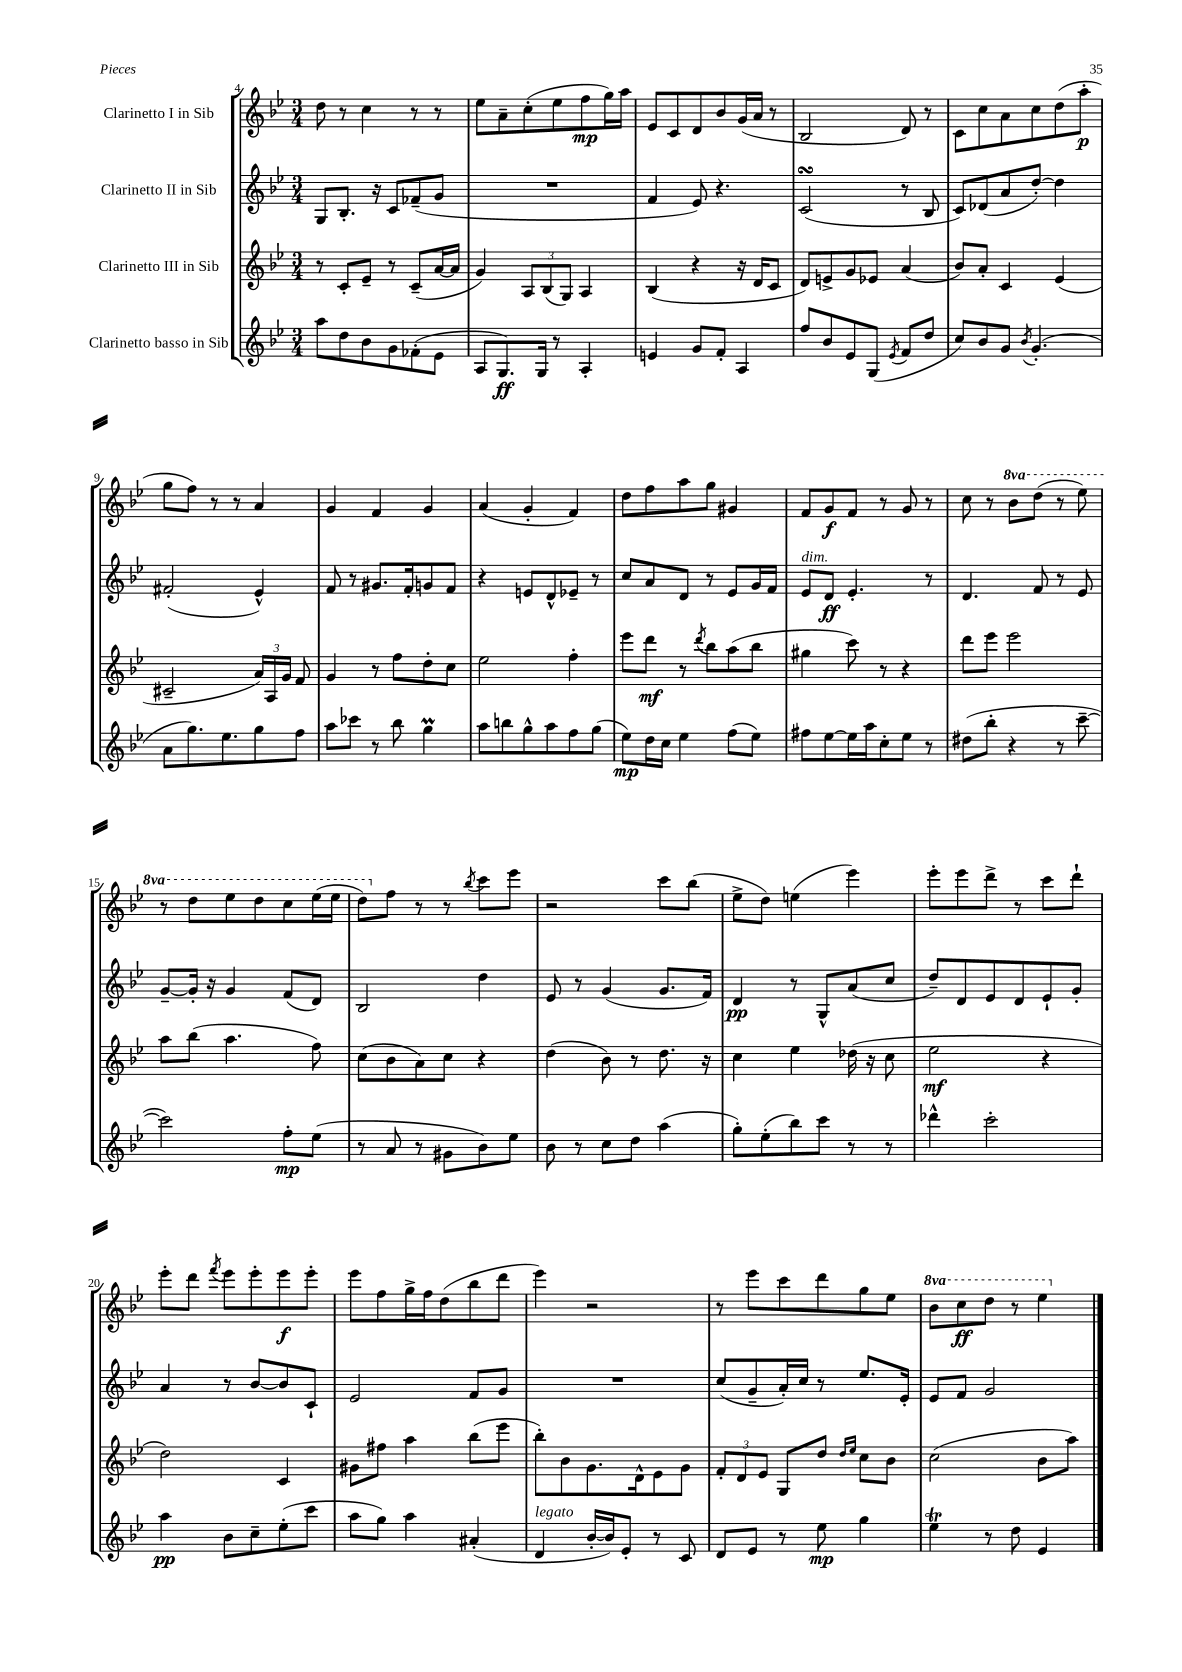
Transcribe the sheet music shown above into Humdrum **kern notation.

**kern	**kern	**kern	**kern
*staff4	*staff3	*staff2	*staff1
*clefG2	*clefG2	*clefG2	*clefG2
*k[b-e-]	*k[b-e-]	*k[b-e-]	*k[b-e-]
*M3/4	*M3/4	*M3/4	*M3/4
8aa\L	8r	8G/L	8dd\
8dd\	8c'/L	8.B-'/J	8r
8b-\	8e-~/J	.	4cc\
.	.	16r	.
8g\	8r	8c/L	.
(8f-'\	(8c~/L	(8f-~/	8r
8e-\J	[16a/L	8g/J	8r
.	16a/]JJ	.	.
=	=	=	=
8A/L	4g/)	2.r	8ee-\L
8.G/)	.	.	8a~\
.	12A/L	.	(8cc'\
16G/Jk	.	.	.
.	(12B-/	.	.
8r	.	.	8ee-\
.	12G/J)	.	.
4A'/	4A/	.	8ff\
.	.	.	16gg\L)
.	.	.	16aa\JJ
=	=	=	=
4e/	(4B-/	4f/	8e-/L
.	.	.	8c/
8g/L	4r	8e-/)	8d/
8f'/J	.	4.r	8b-/
4A/	16r	.	(16g/L
.	16d/LK	.	16a/JJ
.	8c/J	.	8r
=	=	=	=
8ff/L	8d/L)	(2c/	2B-/
8b-/	8e^/	.	.
8e-/	8g/	.	.
(8G/J	8e-/J	.	.
8qe-/	.	.	.
8f/L	(4a/	8r	8d/)
8dd/J	.	8B-/	8r
=	=	=	=
8cc/L)	8b-/L)	8c/L)	8c\L
8b-/	8a'/J	(8d-/	8cc\
8g/J	4c/	8a/	8a\
8qb-/	.	.	.
(4.g'/	.	[8dd'/J)	8cc\
.	(4e-/	4dd\]	(8dd\
.	.	.	8aa'\J
=	=	=	=
8a\L	2c#~/	(2f#'/	8gg\L
8.gg\)	.	.	8ff\J)
.	.	.	8r
8.ee-\	.	.	.
.	.	.	8r
8gg\	24a/LL)	4e-^^/)	4a/
.	24A/	.	.
.	24g/JJ	.	.
8ff\J	8f/	.	.
=	=	=	=
8aa\L	4g/	8f/	4g/
8ccc-\J	.	8r	.
8r	8r	8.g#/L	4f/
8bb-\	8ff\L	.	.
.	.	16f'/k	.
4gg\	8dd'\	8g/	4g/
.	8cc\J	8f/J	.
=	=	=	=
8aa\L	2ee-\	4r	(4a/
8bb\	.	.	.
8gg^^\	.	8e/L	4g'/
8aa\	.	8d^^/	.
8ff\	4ff'\	8e-~/J	4f/)
(8gg\J	.	8r	.
=	=	=	=
8ee-\L)	8eee-\L	8cc/L	8dd\L
16dd\L	8ddd\J	8a/	8ff\
16cc\JJ	.	.	.
4ee-\	8r	8d/J	8aa\
.	8qddd/	.	.
.	8bb-\L	8r	8gg\J
(8ff\L	(8aa\	8e-/L	4g#/
8ee-\J)	8bb-\J	16g/L	.
.	.	16f/JJ	.
=	=	=	=
8ff#\L	4gg#\	8e-/L	8f/L
[8ee-\	.	8d/J	8g/
16ee-\]L	8ccc\)	4.e-'/	8f/J
16aa\J	.	.	.
8cc'\	8r	.	8r
8ee-\J	4r	.	8g/
8r	.	8r	8r
=	=	=	=
(8dd#\L	8ddd\L	4.d/	8cc\
8bb-'\J	8eee-\J	.	8r
4r	2eee-\	.	8bb-\L
.	.	8f/	(8ddd\J
8r	.	8r	8r
[8ccc~\	.	8e-/	8eee-\)
=	=	=	=
2ccc\])	8aa\L	[8g~/L	8r
.	(8bb-\J	16g'/]Jk	8ddd\L
.	.	16r	.
.	4.aa\	4g/	8eee-\
.	.	.	8ddd\
8ff'\L	.	(8f/L	8ccc\
(8ee-\J	8ff\)	8d/J)	(16eee-\L
.	.	.	16eee-\JJ
=	=	=	=
8r	(8cc\L	2B-/	8ddd\L)
8a/	8b-\	.	8ff\J
8r	8a\)	.	8r
8g#\L	8cc\J	.	8r
.	.	.	8qbb-/
8b-\)	4r	4dd\	8ccc\L
8ee-\J	.	.	8eee-\J
=	=	=	=
8b-\	(4dd\	8e-/	2r
8r	.	8r	.
8cc\L	8b-\)	(4g/	.
8dd\J	8r	.	.
(4aa\	8.dd\	8.g/L	8ccc\L
.	.	.	(8bb-\J
.	16r	16f/Jk)	.
=	=	=	=
8gg'\L)	4cc\	4d/	8ee-^\L
(8ee-'\	.	.	8dd\J)
8bb-\)	4ee-\	8r	(4ee\
8ccc\J	.	8G^^/L	.
8r	(16dd-\	(8a/	4eee-\)
.	16r	.	.
8r	8cc\	8cc/J	.
=	=	=	=
4ddd-^^\	2ee-\	8dd~/L)	8eee-'\L
.	.	8d/	8eee-\
2ccc'\	.	8e-/	8ddd^\J
.	.	8d/	8r
.	4r	8e-`/	8ccc\L
.	.	8g'/J	8ddd`\J
=	=	=	=
4aa\	2dd\)	4a/	8eee-'\L
.	.	.	8ddd\J
.	.	.	8qfff/
8b-\L	.	8r	8eee-\L
8cc~\	.	[8b-/L	8eee-'\
(8ee-'\	4c/	8b-/]	8eee-\
8ccc\J	.	8c`/J	8eee-'\J
=	=	=	=
8aa\L	8g#\L	2e-/	8eee-\L
8gg\J)	8ff#\J	.	8ff\
4aa\	4aa\	.	16gg^\L
.	.	.	16ff\J
.	.	.	(8dd\
(4a#'/	(8bb-\L	8f/L	8bb-\
.	8eee-\J	8g/J	8ddd\J
=	=	=	=
4d/	8bb-'\L)	2.r	4eee-\)
.	8b-\	.	.
[16b-'/LL	8.g\	.	2r
16b-/]J)	.	.	.
8e-'/J	.	.	.
.	16d^^\k	.	.
8r	8e-\	.	.
8c/	8g\J	.	.
=	=	=	=
8d/L	12f'/L	(8cc/L	8r
.	12d/	.	.
8e-/J	.	8g~/	8eee-\L
.	12e-/J	.	.
8r	8G/L	16a'/L)	8ccc\
.	.	16cc/JJ	.
8ee-\	8dd/J	8r	8ddd\
.	16qqdd/LL	.	.
.	16qqee-/JJ	.	.
4gg\	8cc\L	8.ee-/L	8gg\
.	8b-\J	.	8ee-\J
.	.	16e-'/Jk	.
=	=	=	=
4ee-\	(2cc\	8e-/L	8bb-\L
.	.	8f/J	8ccc\
8r	.	2g/	8ddd\J
8dd\	.	.	8r
4e-/	8b-\L	.	4eee-\
.	8aa\J)	.	.
==	==	==	==
*-	*-	*-	*-
